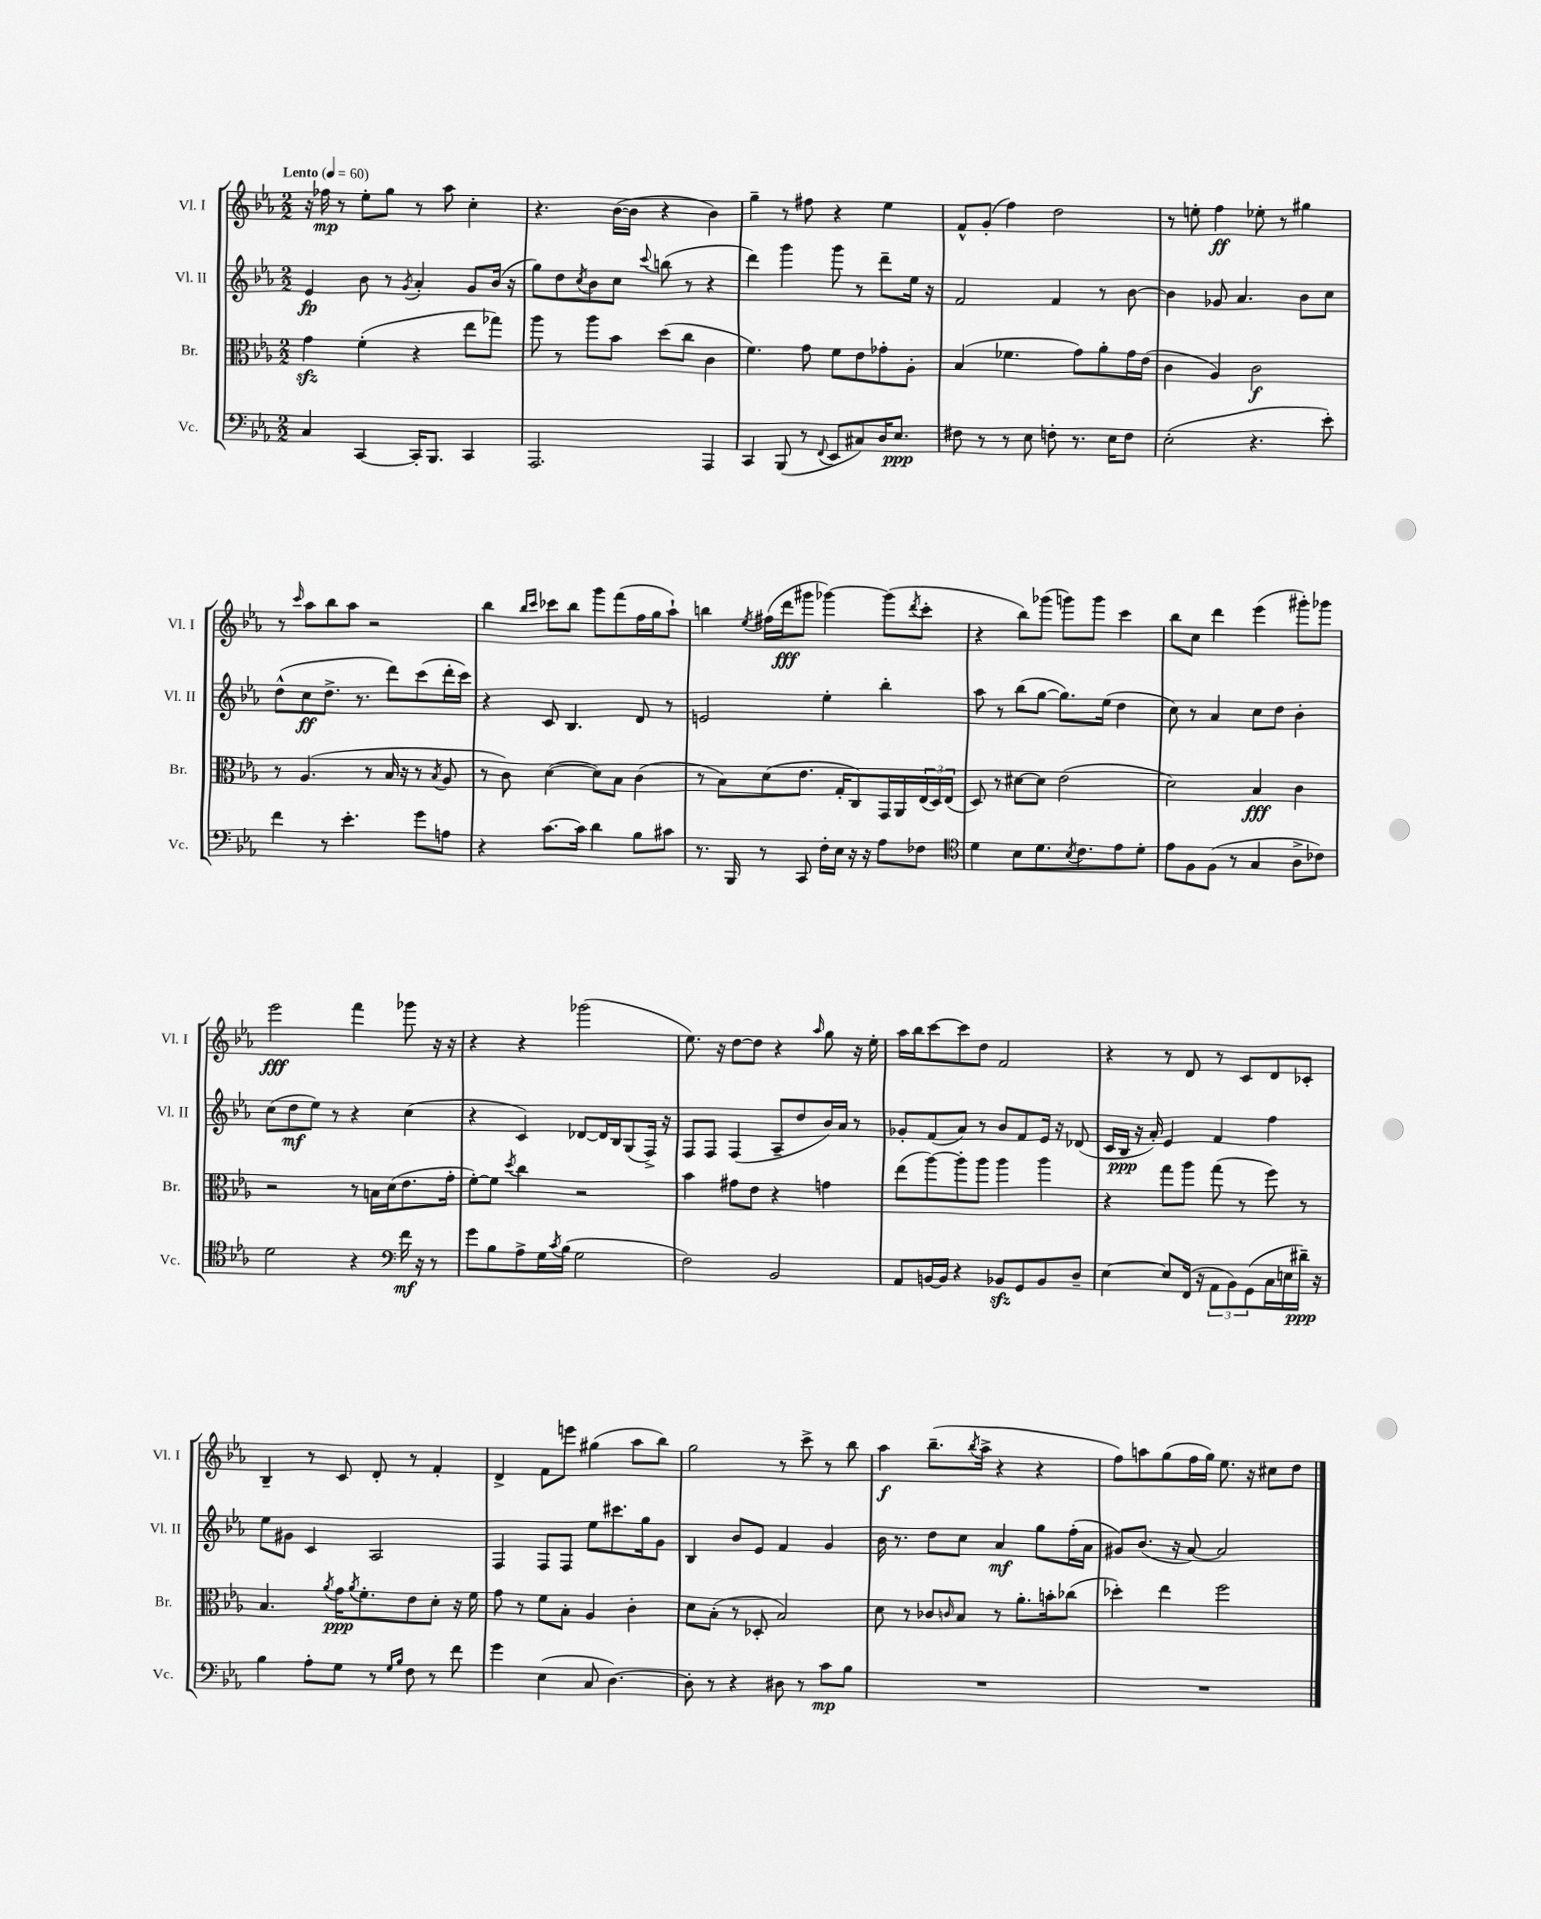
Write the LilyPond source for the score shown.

<<
\new StaffGroup <<
\new Staff = "s0" \with { instrumentName = "Vl. I" shortInstrumentName = "Vl. I" } {
    \clef treble \key ees \major \numericTimeSignature \time 2/2 \tempo "Lento" 4 = 60
    r16 fes''16\mp r8 ees''8-. g''8 r8 aes''8 c''4-. |
    r4. bes'16~( bes'16 r4 bes'4) |
    g''4-- r8 fis''8 r4 ees''4 |
    f'8-^ g'8-.( f''4) d''2 |
    r8 e''8-. f''4\ff ees''8-. r8 gis''4 |
    r8 \grace { c'''16 } aes''8 bes''8 aes''8 r2 |
    bes''4 \grace { bes''16 c'''16 } ces'''8 bes''8 g'''8 f'''8( f''16 g''16 aes''8-!) |
    b''4 \acciaccatura { ees''8 } fis''16( d'''16\fff gis'''8 ges'''4~) ges'''8( \acciaccatura { d'''8 } c'''8-. |
    r4 bes''8) ges'''8( g'''8) g'''8 c'''4 |
    bes''8 c''8 d'''4 ees'''4( gis'''8-.) ges'''8 |
    ees'''2\fff f'''4 ges'''8 r16 r16 |
    r4 r4 ges'''2( |
    ees''8.) r16 d''8~ d''8 r4 \grace { aes''16 } g''8 r16 ees''16-. |
    aes''16 bes''16 c'''8~ c'''8 d''8 f'2 |
    r4 r8 d'8 r8 c'8 d'8 ces'8-. |
    bes4-- r8 c'8 d'8-. r8 f'4-. |
    d'4-> f'8 e'''8 gis''4( aes''8 bes''8) |
    g''2 r8 c'''8-> r8 bes''8 |
    aes''4\f bes''8.--( \acciaccatura { bes''8 } aes''16-> r4 r4 |
    f''8) a''8 g''8( f''16 g''16) ees''8. r16 cis''8 d''8 \bar "|." |
}
\new Staff = "s1" \with { instrumentName = "Vl. II" shortInstrumentName = "Vl. II" } {
    \clef treble \key ees \major \numericTimeSignature \time 2/2
    ees'4\fp bes'8 r8 \acciaccatura { g'8 } aes'4-. g'8 bes'16( r16 |
    g''8) d''8 \acciaccatura { c''8 } bes'8 c''8 \appoggiatura { c'''8 } b''8( r8 r4 |
    d'''4) g'''4 g'''8 r8 d'''8-- ees''16 r16 |
    f'2 f'4 r8 bes'8~ |
    bes'4 ges'8 aes'4. bes'8 c''8 |
    d''8-^( c''8\ff d''8.-> r8. d'''8) c'''8( d'''16-. c'''16) |
    r4 c'8 bes4. d'8 r8 |
    e'2 ees''4-. bes''4-. |
    aes''8 r8 bes''8( g''8~ g''8.) ees''16( d''4 |
    c''8) r8 aes'4 c''8 d''8 bes'4-. |
    c''8( d''8\mf ees''8) r8 r4 c''4( |
    r4 c'4) des'8~ des'16 bes16 g8( f16->) r16 |
    f8 f8 f4( aes8-- d''8 bes'16) aes'16 r8 |
    ges'8-. f'8( aes'8) r8 bes'8 f'8 ees'16 r16 des'8( |
    c'16 bes16\ppp r16 aes'16-.) ees'4 f'4 f''4 |
    ees''8 gis'8 c'4 aes2 |
    f4 f8 f8 ees''8 cis'''8. g''16 g'8 |
    bes4 bes'8 ees'8 f'4 g'4 |
    bes'16 r8. d''8 c''8 aes'4\mf g''8 f''16-.( aes'16 |
    gis'8) bes'8.( r16 aes'8~) aes'2 \bar "|." |
}
\new Staff = "s2" \with { instrumentName = "Br." shortInstrumentName = "Br." } {
    \clef alto \key ees \major \numericTimeSignature \time 2/2
    g'4\sfz f'4-.( r4 ees''8 ges''8) |
    aes''8 r8 aes''8 bes'8 d''8( c''8 c'4 |
    f'4.) g'8 f'8 ees'8 ges'8-. aes8-. |
    bes4( fes'4. g'8) aes'8-. g'16 ees'16( |
    c'4 aes4) c'2\f |
    r8 aes4.( r8 bes16 r16 r8 \acciaccatura { bes8 } aes8 |
    r8 c'8) d'4~( d'8) bes8 c'4( |
    r8 bes8) d'8( ees'8. g16-. c8) g,16 aes,16 \tuplet 3/2 { ees16( d16) ees16( } |
    d8) r8 dis'8~ dis'8 ees'2( |
    d'2) bes4\fff c'4 |
    r2 r8 b16 d'16( ees'8. g'16-. |
    f'8~-.) f'8 \acciaccatura { d''8 } c''4 r2 |
    bes'4 gis'8 ees'8 r4 g'4 |
    ees''8( aes''8~) aes''8-. aes''8 aes''4 aes''4 |
    r4 g''8 aes''8 g''8( r8 f''8) r8 |
    bes4. \acciaccatura { aes'8 } g'16\ppp \acciaccatura { aes'8 } f'8.-. ees'8 d'8-. r16 f'16 |
    g'8 r8 f'8 bes8-. aes4 c'4-. |
    d'8 bes8-.( r8 des8-. bes2) |
    d'8 r8 ces'8 \grace { c'16 } bes8 r8 aes'8.-. b'16-. ces''8( |
    des''4-.) ees''4 f''2 \bar "|." |
}
\new Staff = "s3" \with { instrumentName = "Vc." shortInstrumentName = "Vc." } {
    \clef bass \key ees \major \numericTimeSignature \time 2/2
    c4 c,4~ c,16-. bes,,8. c,4 |
    aes,,2. aes,,4 |
    c,4 bes,,8( r8 \appoggiatura { f,8 } ees,8 cis8) d16 ees8.\ppp |
    fis8 r8 r8 ees8 f8-. r8. ees16 f8 |
    ees2-.( r4. ees'8-.) |
    f'4 r8 ees'4.-. g'8 a8 |
    r4 c'8.~ c'16 d'4 bes8 cis'8 |
    r8. bes,,16 r8 c,8 f16-. ees16 r16 r16 aes8 fes8 |
    \clef tenor d'4 bes8 d'8. \acciaccatura { bes8 } c'8. ees'8 d'8-. |
    ees'8 f8 f8( r8 g4 aes8-> ces'8) |
    d'2 r4 \clef bass f'16\mf r16 r8 |
    g'8 bes8 aes8-> g16 \acciaccatura { c'8 } bes16( g2 |
    f2) bes,2 |
    aes,8 b,16~ b,16 r4 bes,8\sfz g,8 bes,8 d8-- |
    ees4~ ees8 f,16( r16 \tuplet 3/2 { aes,8 bes,8) g,8( } c16 e16 dis'16--\ppp) r16 |
    bes4 aes8-. g8 r8 \grace { g16 bes16 } f8 r8 f'8 |
    g'4 ees4( c8 d4.~) |
    d8-. r8 r4 dis8 r8 c'8\mp bes8 |
    R1 |
    R1 \bar "|." |
}
>>
>>
\layout { \context { \Score \remove "Bar_number_engraver" } }
